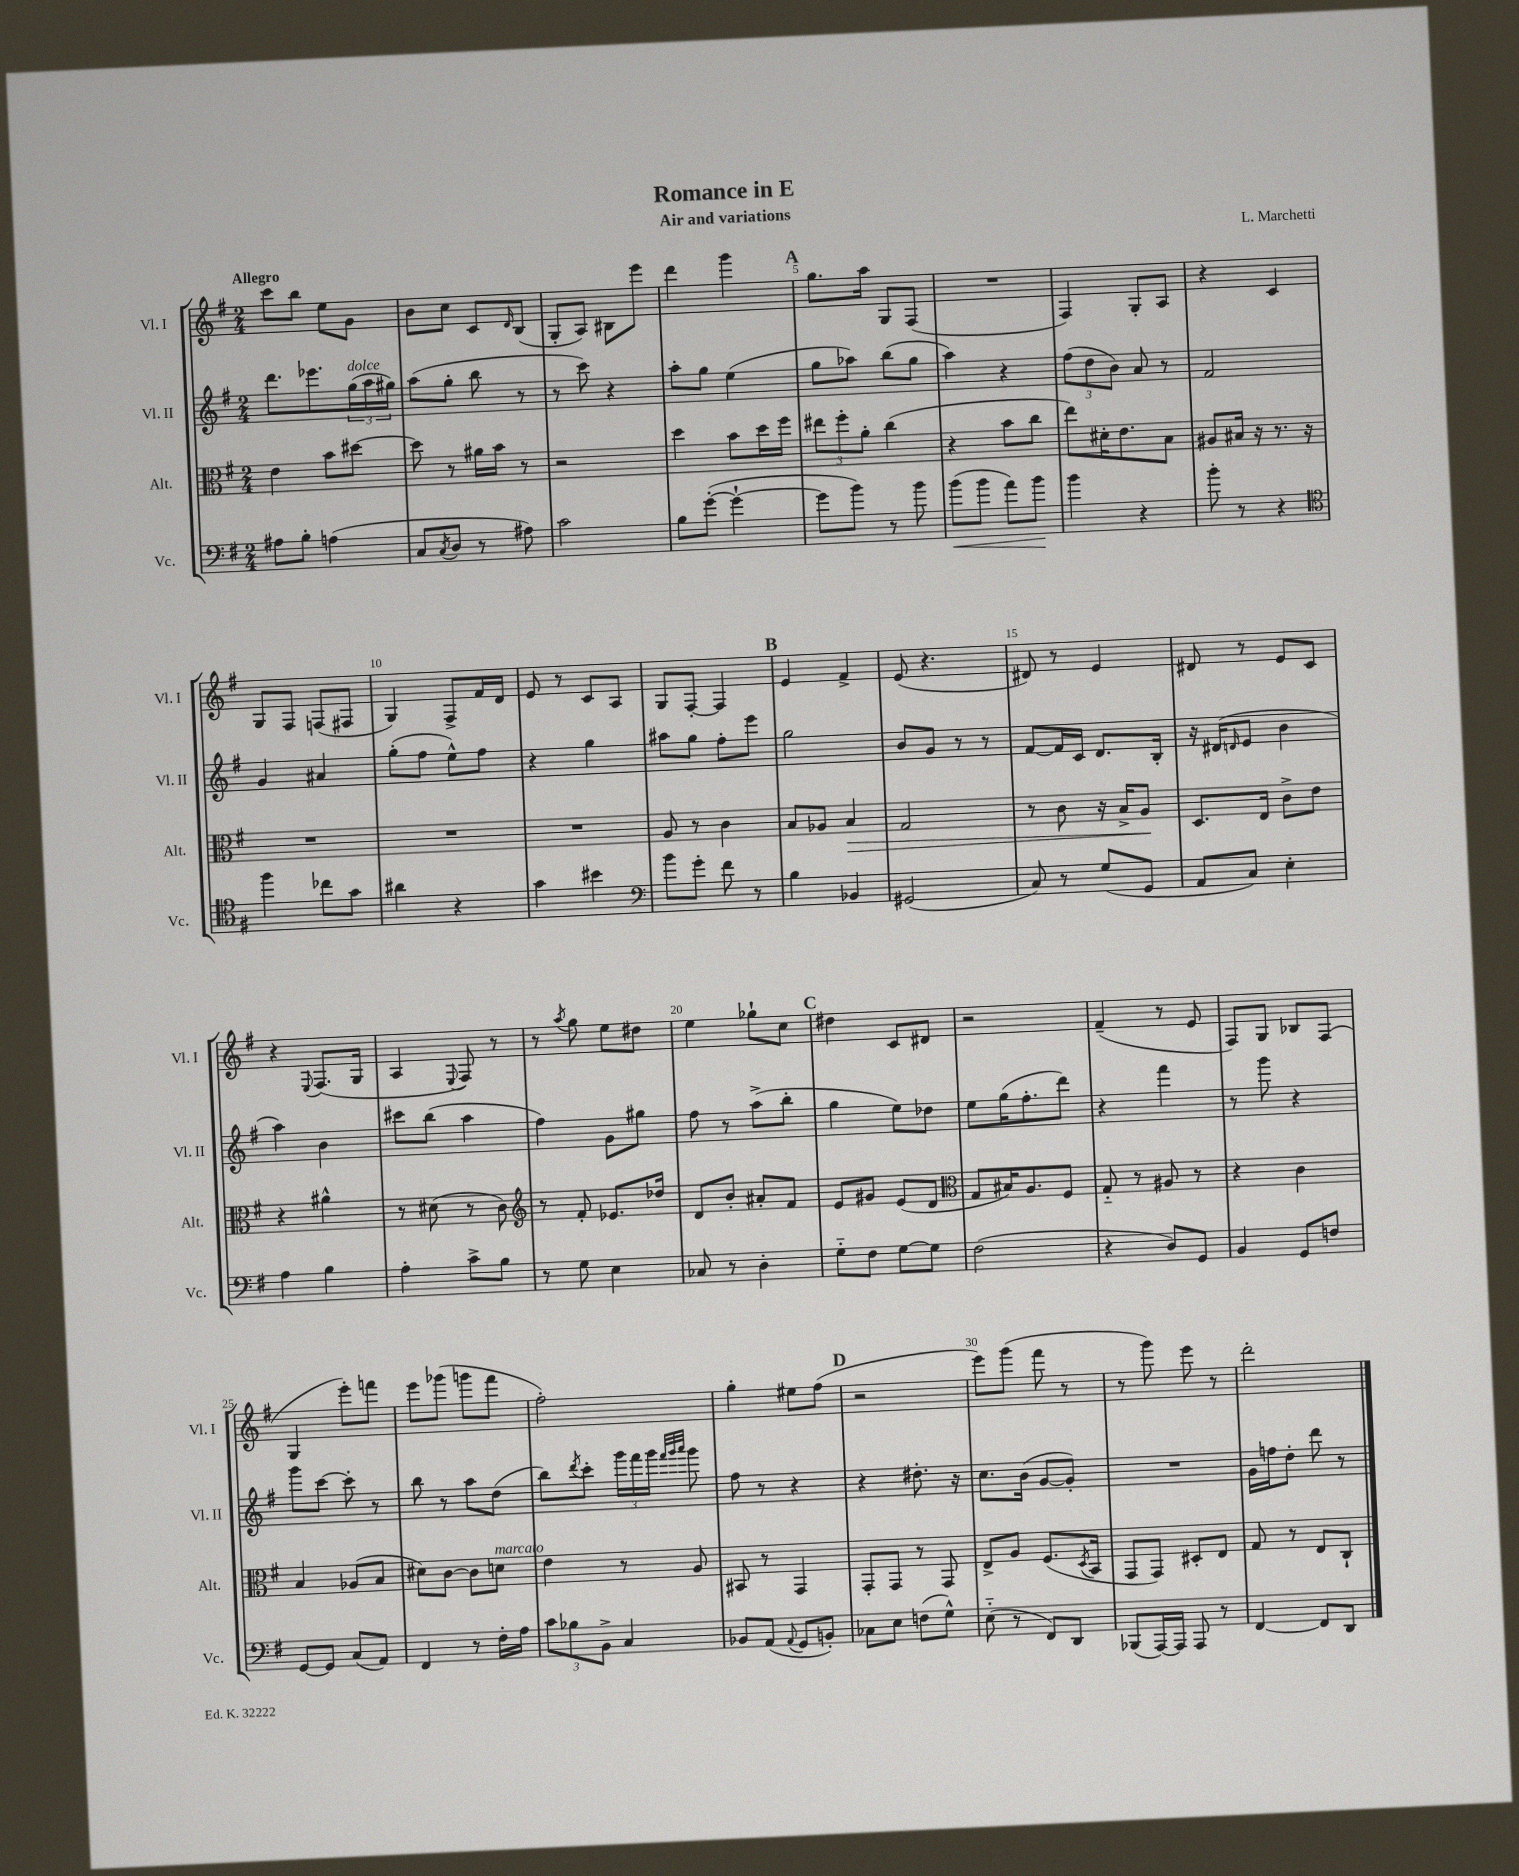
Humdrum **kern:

**kern	**kern	**kern	**kern
*staff4	*staff3	*staff2	*staff1
*clefF4	*clefC3	*clefG2	*clefG2
*k[f#]	*k[f#]	*k[f#]	*k[f#]
*M2/4	*M2/4	*M2/4	*M2/4
8A#\L	4e\	8.ddd\L	8ccc\L
8B'\J	.	.	8bb\J
.	.	8.eee-\	.
(4A\	8b\L	.	8ee\L
.	[8dd#\J	(24gg\L	8g\J
.	.	24aa\	.
.	.	24gg#\JJ)	.
=	=	=	=
8C/L	8dd#\]	(8aa\L	8b\L
8qC/	.	.	.
8D/J	8r	8gg'\J	8cc\J
8r	16a#\LL	8bb\	8c/L
.	16b\JJ	.	.
.	.	.	16qqd/
8A#\)	8r	8r	(8B/J
=	=	=	=
2c\	2r	8r	8G'/L
.	.	8ccc\)	8A/J)
.	.	4r	8B#\L
.	.	.	8eee\J
=	=	=	=
8B\L	4dd\	8aa'\L	4ddd\
([8g'\J	.	8gg\J	.
4g`\_	8b\L	(4ee\	4ggg\
.	16dd\L	.	.
.	16ff#\JJ	.	.
=	=	=	=
8g\]L	12ee#\L	8gg\L	8.gg\L
.	12ff#'\	.	.
8b\J)	.	8aa-\J)	.
.	12a'\J	.	.
.	.	.	16aa\Jk
8r	(4cc\	(8bb\L	8G/L
8b\	.	8gg\J	(8F#/J
=	=	=	=
(8b\L	4r	4aa\)	2r
8b\J	.	.	.
8a\L)	8b\L	4r	.
8b\J	8cc\J	.	.
=	=	=	=
4b\	8ee\L)	(12ff#\L	4F#/)
.	.	12dd\	.
.	16d#'\K	.	.
.	.	12b\J)	.
.	8.e\	.	.
4r	.	8a/	8G'/L
.	8B\J	8r	8A/J
=	=	=	=
8b'\	8A#/L	2f#/	4r
8r	16B#/Jk	.	.
.	16r	.	.
4r	8.r	.	4c/
.	16r	.	.
=	=	=	=
*clefC4	*	*	*
4ff#\	2r	4g/	8G/L
.	.	.	8F#/J
8cc-\L	.	4a#/	(8F/L
8g\J	.	.	8F#/J
=	=	=	=
4a#\	2r	(8gg'\L	4G/)
.	.	8ff#\J	.
4r	.	8ee^^\L)	8F#^/L
.	.	8ff#\J	16f#/L
.	.	.	16d/JJ
=	=	=	=
4g\	2r	4r	8e/
.	.	.	8r
4b#\	.	4gg\	8c/L
.	.	.	8A/J
=	=	=	=
*clefF4	*	*	*
8b\L	8A/	8aa#\L	8G/L
8g'\J	8r	8gg\J	[8F#'/J
8f#\	4c\	8ff#'\L	4F#/]
8r	.	8eee\J	.
=	=	=	=
4B\	8B/L	2gg\	4e/
.	8A-/J	.	.
4BB-/	4B/	.	4f#^/
=	=	=	=
(2GG#/	2G/	8b/L	(8e/
.	.	8g/J	4.r
.	.	8r	.
.	.	8r	.
=	=	=	=
8C/)	8r	[8f#/L	8d#/)
8r	8c\	16f#/]L	8r
.	.	16c/JJ	.
(8G/L	16r	8.d/L	4e/
.	16B^/LK	.	.
8GG/J	8A/J	.	.
.	.	16B'/Jk	.
=	=	=	=
8AA/L	8.D/L	16r	8d#/
.	.	(16d#/LK	.
.	.	16qqd/	.
8C/J)	.	8e/J	8r
.	16E/Jk	.	.
4E'\	8c^\L	4b\	8e/L
.	8e\J	.	8c/J
=	=	=	=
4A\	4r	4aa\)	4r
.	.	.	8qqE/
4B\	4a#^^\	4b\	(8.F#/L
.	.	.	16G/Jk
=	=	=	=
4A'\	8r	8ccc#\L	4A/
.	(8d#\	(8bb\J	.
.	.	.	8qqE/
8c^\L	8r	4aa\	8F#/)
8B\J	8c\)	.	8r
=	=	=	=
*	*clefG2	*	*
8r	8r	4ff#\)	8r
.	.	.	8qaa/
8G\	8f#'/	.	8gg\
4E\	8.e-/L	8g\L	8ee\L
.	.	8gg#\J	8dd#\J
.	16dd-/Jk	.	.
=	=	=	=
8C-/	8d/L	8ff#\	4ee\
8r	8b'/J	8r	.
4D'\	8a#'/L	(8aa^\L	8gg-`\L
.	8f#/J	8bb'\J	8cc\J
=	=	=	=
8G'~\L	8e/L	4gg\	4dd#\
8F#\J	8g#/J	.	.
[8G\L	(8e/L	8ee\L)	8c/L
8G\]J	8d/J	8dd-\J	8d#/J
=	=	=	=
*	*clefC3	*	*
(2F#\	8G/L	8ee\L	2r
.	16B#/K)	(16gg\K	.
.	8.A/	8.ff#'\	.
.	8F#/J	8ddd\J)	.
=	=	=	=
4r	8G'~/	4r	(4f#~/
.	8r	.	.
8D/L)	8A#/	4fff#\	8r
8GG/J	8r	.	8e/
=	=	=	=
4BB/	4r	8r	8F#/L)
.	.	8ggg\	8G/J
8GG/L	4c\	4r	8B-/L
8F/J	.	.	(8F#/J
=	=	=	=
[8GG/L	4B/	8ggg\L	4G/
8GG/]J	.	[8ccc\J	.
(8C/L	(8A-/L	8ccc'\]	8eee'\L)
8AA/J)	8B/J	8r	8fff\J
=	=	=	=
4FF#/	8d#\L)	8bb\	8eee\L
.	[8c\J	8r	(8ggg-\J
8r	8c\]L	8aa\L	8ggg\L
16F#'\LL	8d\J	(8dd\J	8fff#\J
16A\JJ	.	.	.
=	=	=	=
12c\L	4e\	8bb\L)	2ff#'\)
12B-\	.	.	.
.	.	8qddd/	.
.	.	8ccc'\J	.
12BB^\J	.	.	.
4C/	8r	24ggg\LL	.
.	.	24fff#\	.
.	.	24ggg\JJ	.
.	.	32qqfff#/LLL	.
.	.	32qqggg/	.
.	.	32qqaaa/JJJ	.
.	8A/	8ggg\	.
=	=	=	=
8BB-/L	8BB#/	8ff#\	4gg'\
(8AA/J	8r	8r	.
8qqAA/	.	.	.
8GG/L	4GG/	4r	8ee#\L
8BB'/J)	.	.	(8ff#\J
=	=	=	=
8C-\L	8GG'/L	4r	2r
8E\J	8GG/J	.	.
(8F\L	8r	8.dd#'\	.
8G^^\J)	8GG/	.	.
.	.	16r	.
=	=	=	=
(8E'~\	8E^/L	8.cc\L	8eee\L)
8r	8A/J	.	(8ggg\J
.	.	(16b\Jk	.
8FF#/L)	(8.F#/L	[8g/L	8fff#\
8DD/J	.	8g'/]J)	8r
.	8qD/	.	.
.	16BB/Jk	.	.
=	=	=	=
(8BBB-/L	8GG/L	2r	8r
[16AAA/L)	8GG/J)	.	8ggg\)
16AAA/]JJ	.	.	.
8AAA/	8D#'/L	.	8eee\
8r	8E/J	.	8r
=	=	=	=
[4FF#/	8G/	16g\LL	2ddd'\
.	.	16ff\J	.
.	8r	8dd'\J	.
8FF#/]L	8E/L	8ddd\	.
8DD/J	8C`/J	8r	.
==	==	==	==
*-	*-	*-	*-
